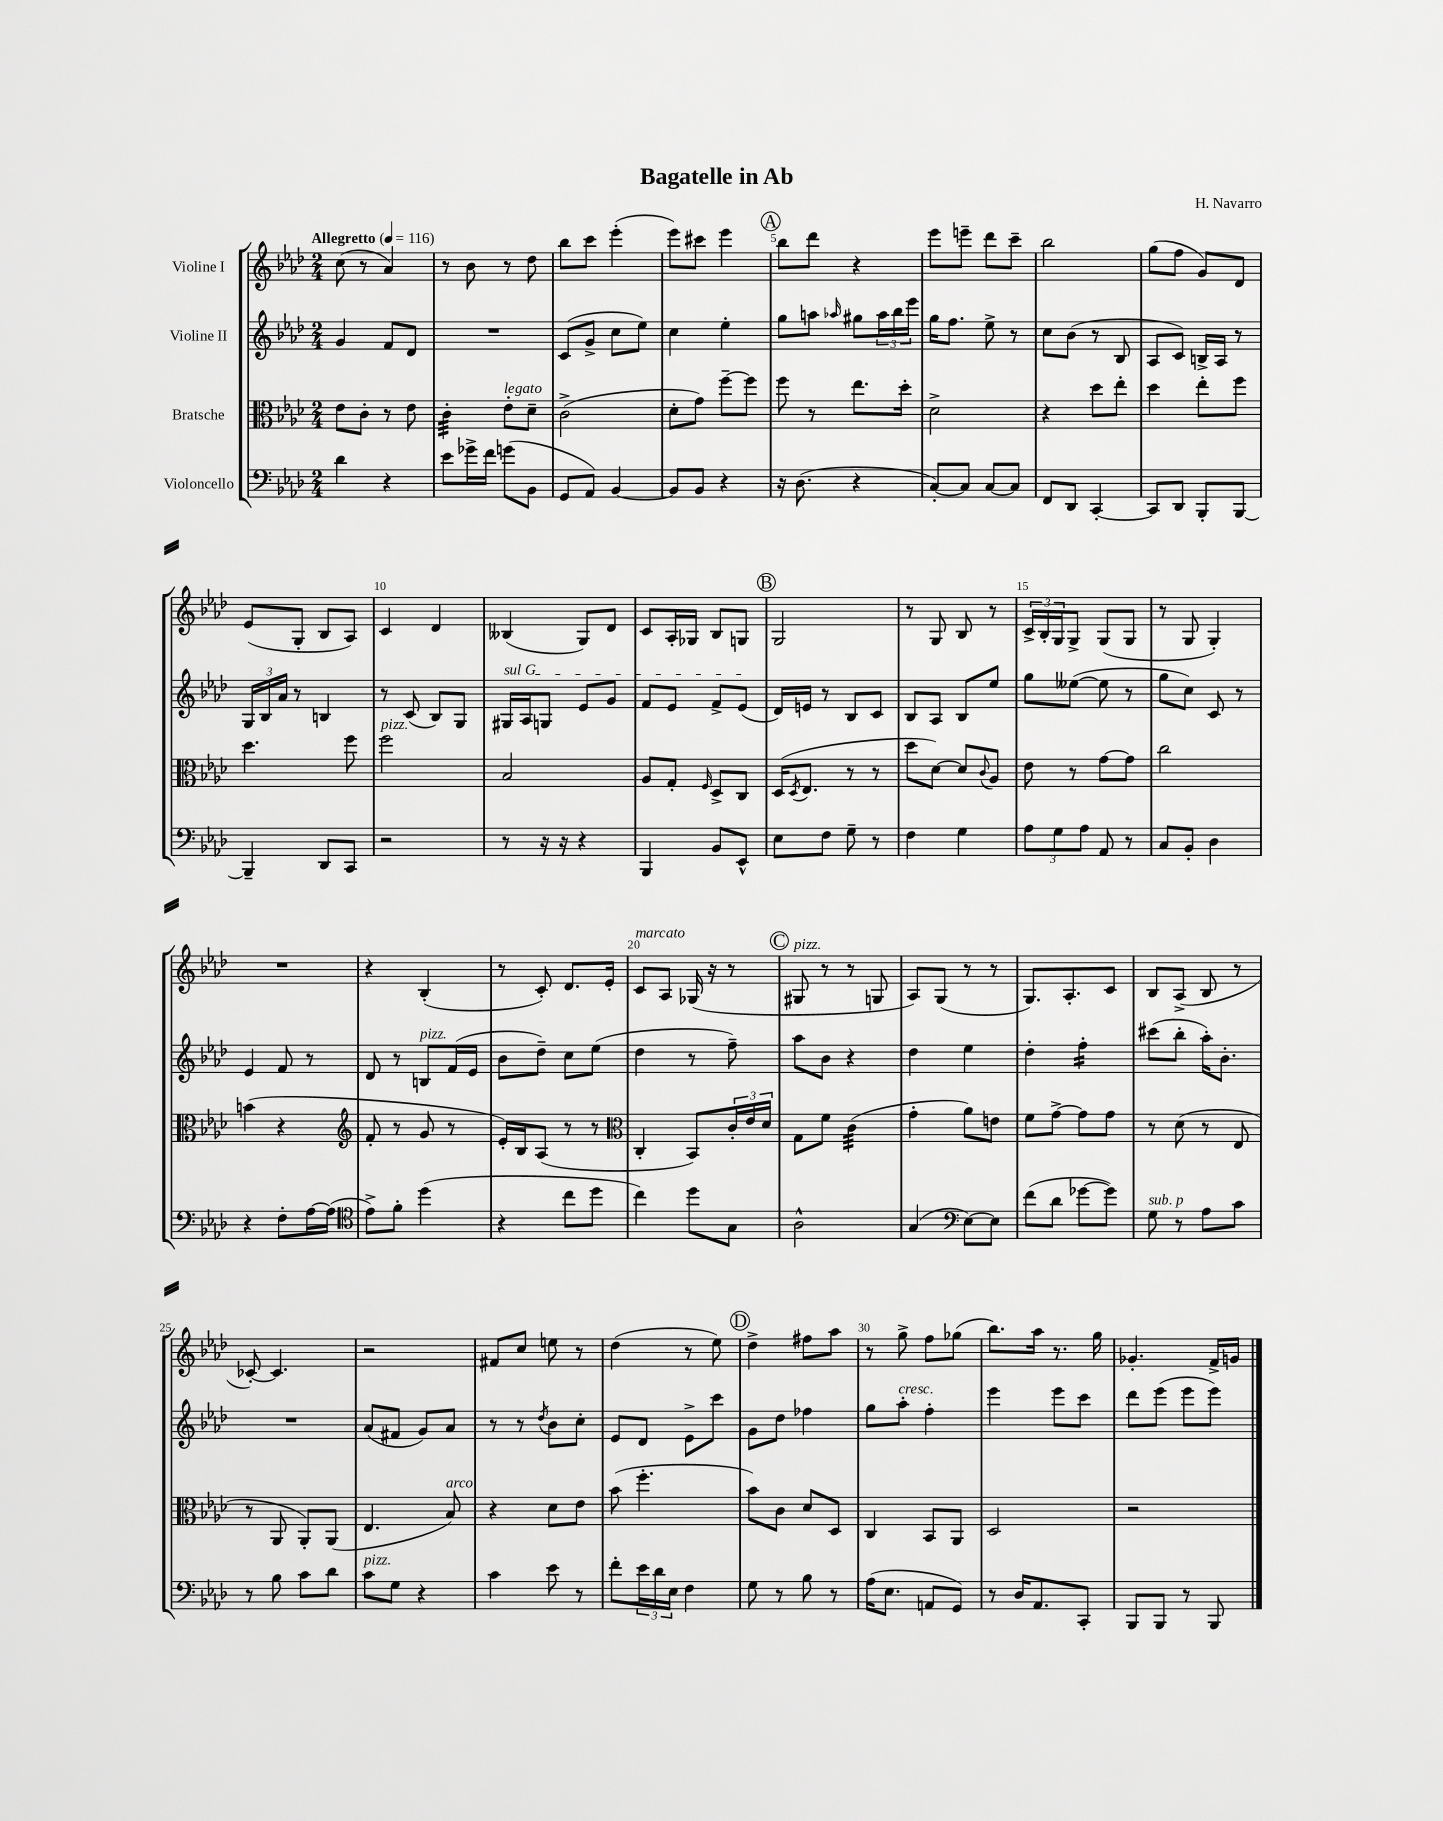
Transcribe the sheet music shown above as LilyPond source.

\header { title = "Bagatelle in Ab" composer = "H. Navarro" }
<<
\new StaffGroup <<
\new Staff = "s0" \with { instrumentName = "Violine I" } {
    \clef treble \key aes \major \numericTimeSignature \time 2/4 \tempo "Allegretto" 4 = 116
    c''8( r8 aes'4) |
    r8 bes'8 r8 des''8 |
    bes''8 c'''8 ees'''4-.( |
    ees'''8) cis'''8 ees'''4 |
    \mark \markup { \circle "A" } bes''8 des'''8 r4 |
    ees'''8 e'''8-- des'''8 c'''8-- |
    bes''2 |
    g''8( f''8 g'8) des'8 |
    ees'8( g8-. bes8 aes8) |
    c'4 des'4 |
    beses4( g8) des'8 |
    c'8 aes16-. ges16 bes8 g8 |
    \mark \markup { \circle "B" } g2 |
    r8 g8 bes8 r8 |
    \tuplet 3/2 { c'16-> bes16-. g16 } g8-> g8( g8 |
    r8 g8 g4-.) |
    R2 |
    r4 bes4-.( |
    r8 c'8-.) des'8. ees'16-. |
    c'8^\markup { \italic "marcato" } aes8 ges16( r16 r8 |
    \mark \markup { \circle "C" } gis8^\markup { \italic "pizz." } r8 r8 g8 |
    aes8) g8( r8 r8 |
    g8.) aes8.-. c'8 |
    bes8 aes8->( bes8 r8 |
    ces'8~-.) ces'4. |
    r2 |
    fis'8 c''8 e''8 r8 |
    des''4( r8 ees''8) |
    \mark \markup { \circle "D" } des''4-> fis''8 aes''8 |
    r8 g''8-> f''8 ges''8( |
    bes''8.) aes''16 r8. g''16 |
    ges'4.-. f'16-> g'16 \bar "|." |
}
\new Staff = "s1" \with { instrumentName = "Violine II" } {
    \clef treble \key aes \major \numericTimeSignature \time 2/4
    g'4 f'8 des'8 |
    R2 |
    c'8( g'8-> c''8 ees''8) |
    c''4 ees''4-. |
    \mark \markup { \circle "A" } g''8 a''8 \grace { aes''16 } gis''8 \tuplet 3/2 { aes''16 bes''16 ees'''16 } |
    g''16 f''8. ees''8-> r8 |
    c''8 bes'8( r8 bes8 |
    aes8 c'8) b16-> aes16 r8 |
    \tuplet 3/2 { g16 bes16 aes'16 } r8 b4 |
    r8 c'8( bes8) g8 |
    \once \override TextSpanner.bound-details.left.text = \markup { \italic "sul G" } gis16\startTextSpan aes16 g8 ees'8 g'8 |
    f'8 ees'8 f'8-> ees'8\stopTextSpan( |
    \mark \markup { \circle "B" } des'16) e'16 r8 bes8 c'8 |
    bes8 aes8 bes8 ees''8 |
    g''8 eeses''8~( eeses''8 r8 |
    g''8 c''8) c'8 r8 |
    ees'4 f'8 r8 |
    des'8 r8 b8^\markup { \italic "pizz." } f'16( ees'16 |
    bes'8 des''8--) c''8 ees''8( |
    des''4 r8 f''8--) |
    \mark \markup { \circle "C" } aes''8 bes'8 r4 |
    des''4 ees''4 |
    des''4-. f''4:16-. |
    cis'''8( bes''8-. aes''16-.) bes'8.-. |
    R2 |
    aes'8( fis'8 g'8) aes'8 |
    r8 r8 \acciaccatura { des''8 } bes'8 c''8-. |
    ees'8 des'8 ees'8-> c'''8 |
    \mark \markup { \circle "D" } g'8 des''8 fes''4 |
    g''8 aes''8-.^\markup { \italic "cresc." } f''4-. |
    ees'''4 ees'''8 c'''8 |
    des'''8 ees'''8( ees'''8 ees'''8) \bar "|." |
}
\new Staff = "s2" \with { instrumentName = "Bratsche" } {
    \clef alto \key aes \major \numericTimeSignature \time 2/4
    ees'8 c'8-. r8 ees'8 |
    c'4:32-. ees'8-.^\markup { \italic "legato" } des'8-- |
    c'2->( |
    des'8-. g'8) f''8~-- f''8 |
    \mark \markup { \circle "A" } f''8 r8 ees''8. des''16-. |
    des'2-> |
    r4 des''8 ees''8-. |
    des''4 ees''8-. f''8 |
    des''4. f''8 |
    f''2^\markup { \italic "pizz." } |
    bes2 |
    aes8 g8-. \grace { f16 } des8-> c8 |
    \mark \markup { \circle "B" } des16( \acciaccatura { des8 } ees8. r8 r8 |
    des''8 des'8~) des'8 \appoggiatura { c'8 } aes8 |
    ees'8 r8 g'8~ g'8 |
    c''2 |
    b'4( r4 |
    \clef treble f'8-. r8 g'8 r8 |
    ees'16-.) bes16 aes8( r8 r8 |
    \clef alto c4-. bes,8) \tuplet 3/2 { c'16-. ees'16 des'16 } |
    \mark \markup { \circle "C" } g8 f'8 c'4:32( |
    g'4-. aes'8) e'8 |
    f'8 g'8~-> g'8 g'8 |
    r8 des'8( r8 ees8 |
    r8 aes,8 aes,8-.) aes,8( |
    ees4. bes8^\markup { \italic "arco" }) |
    r4 des'8 ees'8 |
    bes'8( f''4.-. |
    \mark \markup { \circle "D" } bes'8) c'8 des'8 des8 |
    c4 bes,8 aes,8 |
    des2 |
    r2 \bar "|." |
}
\new Staff = "s3" \with { instrumentName = "Violoncello" } {
    \clef bass \key aes \major \numericTimeSignature \time 2/4
    des'4 r4 |
    ees'8 ges'16-> f'16 g'8( bes,8 |
    g,8 aes,8) bes,4~ |
    bes,8 bes,8 r4 |
    \mark \markup { \circle "A" } r16 des8.( r4 |
    c8~-.) c8 c8~ c8 |
    f,8 des,8 c,4~-. |
    c,8 des,8 bes,,8-. bes,,8~ |
    bes,,4-- des,8 c,8 |
    r2 |
    r8 r16 r16 r4 |
    bes,,4 bes,8 ees,8-^ |
    \mark \markup { \circle "B" } ees8 f8 g8-- r8 |
    f4 g4 |
    \tuplet 3/2 { aes8 g8 aes8 } aes,8 r8 |
    c8 bes,8-. des4 |
    r4 f8-. aes16~ aes16( |
    \clef tenor ees'8->) f'8-. des''4( |
    r4 c''8 des''8 |
    c''4) des''8 g8 |
    \mark \markup { \circle "C" } aes2-^ |
    g4( \clef bass ees8~) ees8 |
    f'8( des'8 ges'8~ ges'8) |
    g8^\markup { \italic "sub. p" } r8 aes8 c'8 |
    r8 bes8 c'8 des'8 |
    c'8^\markup { \italic "pizz." } g8 r4 |
    c'4 ees'8 r8 |
    f'8-. \tuplet 3/2 { ees'16 des'16 ees16 } f4 |
    \mark \markup { \circle "D" } g8 r8 bes8 r8 |
    aes16( ees8. a,8 g,8) |
    r8 des16 aes,8. c,8-. |
    bes,,8 bes,,8 r8 bes,,8 \bar "|." |
}
>>
>>
\layout { \context { \Score \override BarNumber.break-visibility = ##(#f #t #t) barNumberVisibility = #(every-nth-bar-number-visible 5) } }
